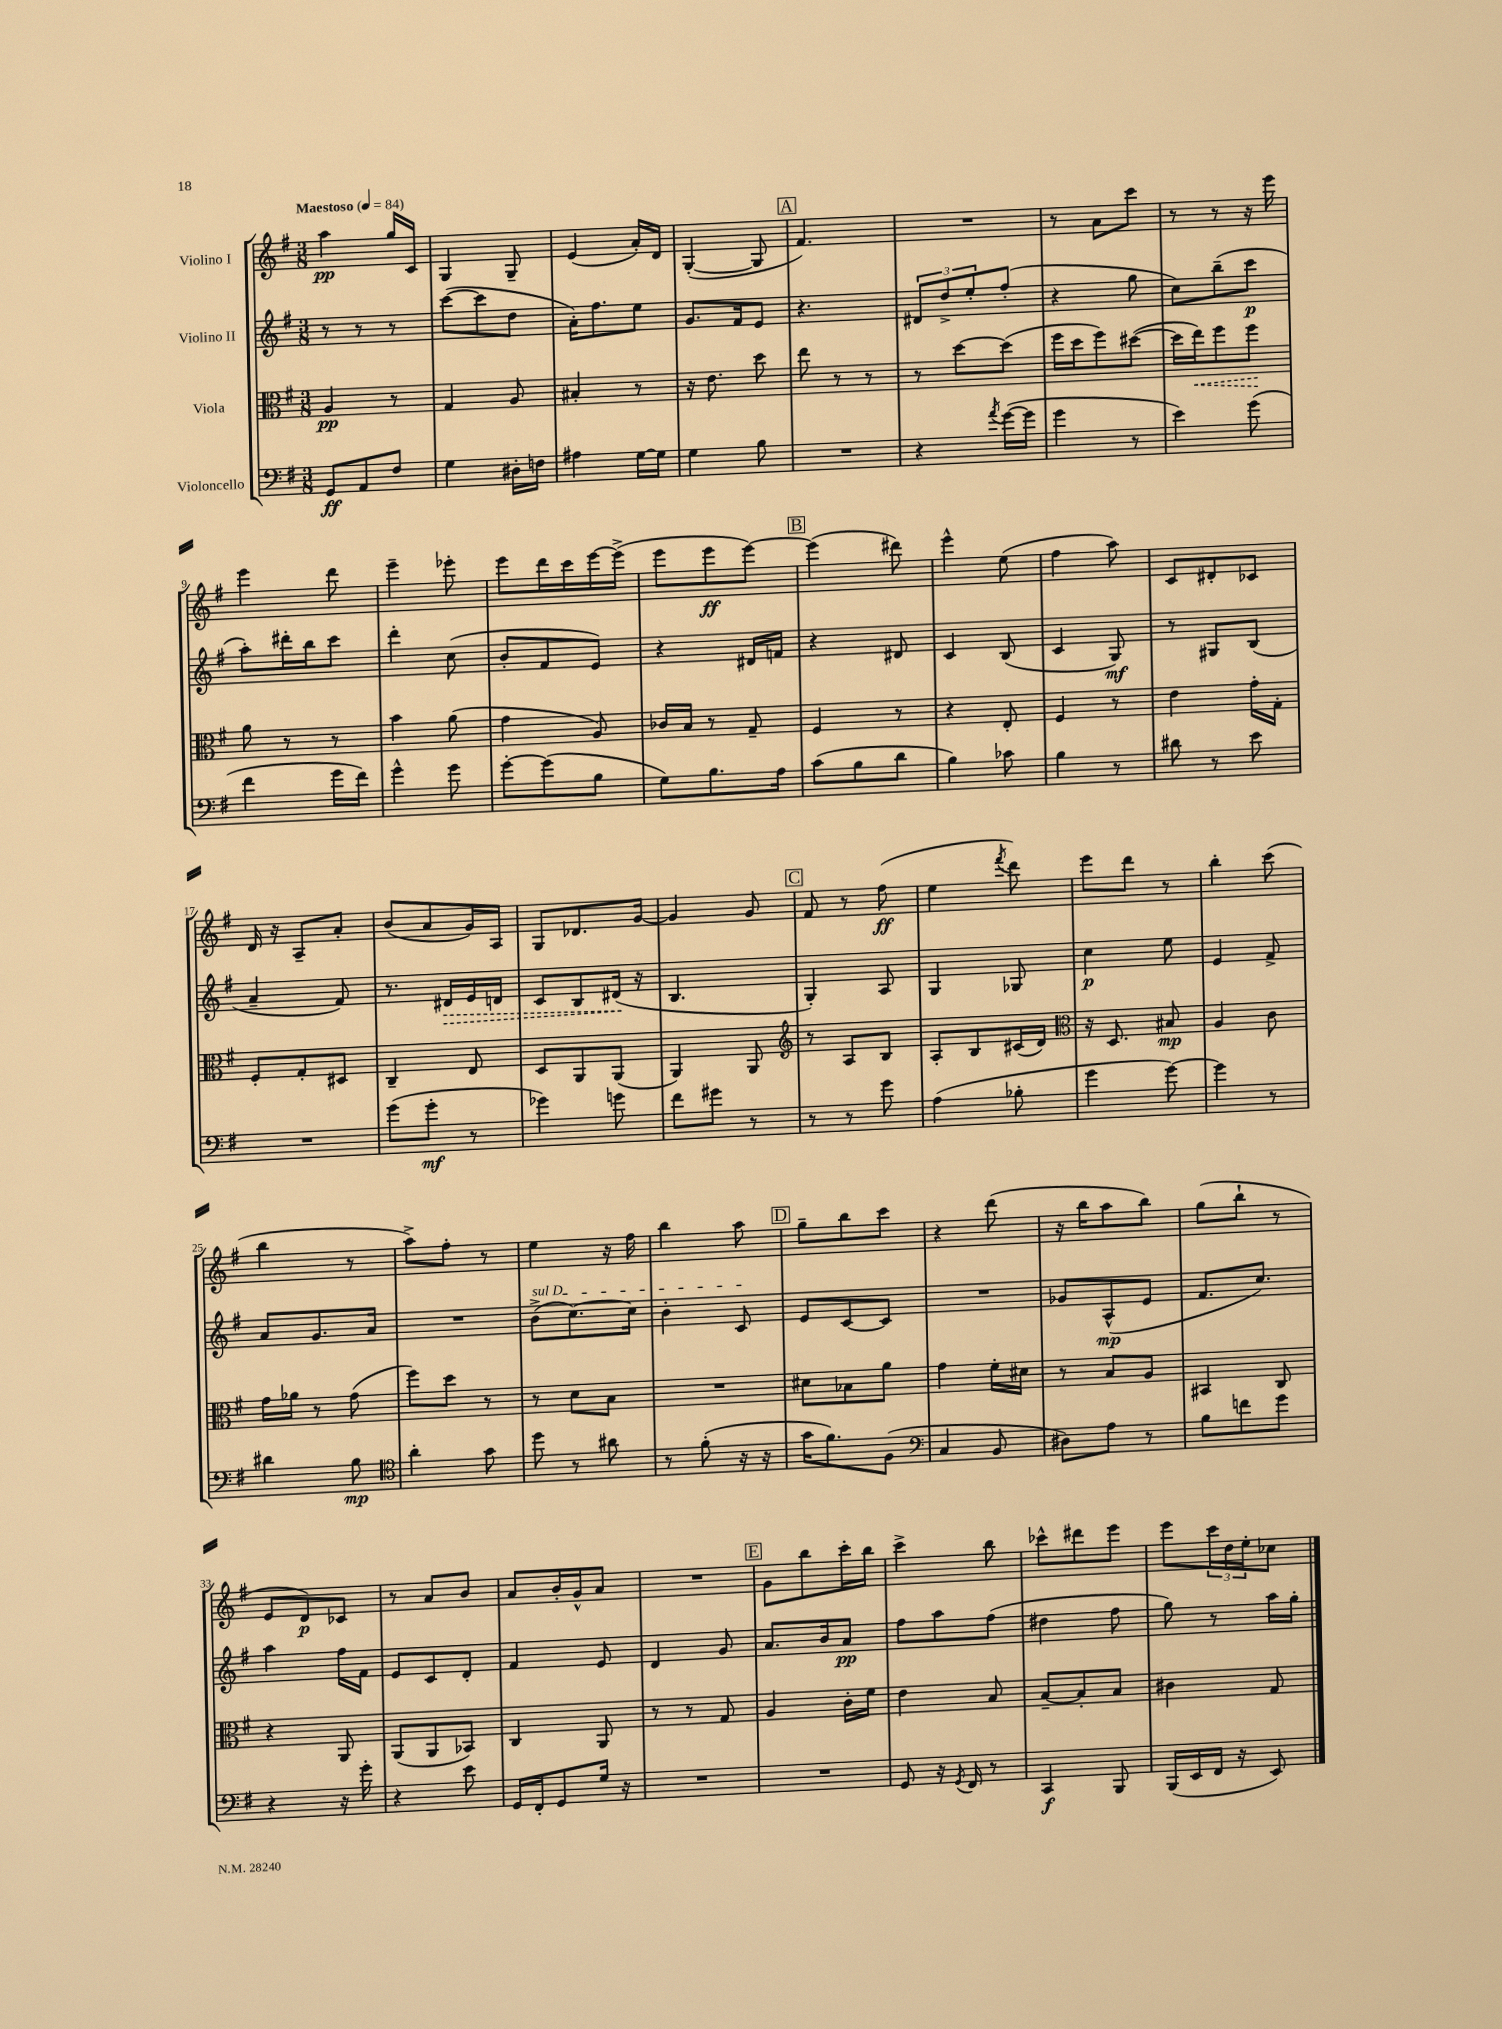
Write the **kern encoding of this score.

**kern	**kern	**kern	**kern
*staff4	*staff3	*staff2	*staff1
*clefF4	*clefC3	*clefG2	*clefG2
*k[f#]	*k[f#]	*k[f#]	*k[f#]
*M3/8	*M3/8	*M3/8	*M3/8
*MM84	*MM84	*MM84	*MM84
8GG	4A	8r	4aa
8AA	.	8r	.
8F#	8r	8r	16gg
.	.	.	16c
=	=	=	=
4G	4G	([8ccc	4G
.	.	8ccc]	.
16D#'	8A	8dd	8G~
16F	.	.	.
=	=	=	=
4A#	4B#'	16a')	(4e
.	.	8.ff#	.
[16G	8r	8ee	16a')
16G]	.	.	16d
=	=	=	=
4G	16r	8.g	([4G'
.	8.e	.	.
.	.	16f#	.
8B	8dd	8e	8G]
=	=	=	=
4.r	8ee	4.r	4.f#)
.	8r	.	.
.	8r	.	.
=	=	=	=
4r	8r	12d#	4.r
.	.	12dd^	.
.	[8dd	.	.
.	.	12ee'	.
8qa	.	.	.
([16g	(8dd]	(8ff#'	.
16g]	.	.	.
=	=	=	=
4g	16ff#	4r	8r
.	16dd	.	.
.	8ff#)	.	8a
8r	([8dd#	8gg	8ccc
=	=	=	=
4e)	16dd#]	8cc)	8r
.	16ee)	.	.
.	8ff#	(8bb~	8r
(8g	8ff#	8ccc	16r
.	.	.	16eee
=	=	=	=
4f#	8a	8aa')	4eee
.	8r	16ddd#'	.
.	.	16bb	.
16g	8r	8ccc	8ddd
16f#)	.	.	.
=	=	=	=
4g^^	4b	4ddd'	4eee~
8g	(8a	(8cc	8eee-'
=	=	=	=
[8g'	4g	8b'	8eee
(8g]	.	8f#	16ddd
.	.	.	16ccc
8B	8A)	8e)	[16eee
.	.	.	(16eee^]
=	=	=	=
8G)	16c-	4r	8eee
.	16B	.	.
8.B	8r	.	8eee
.	8G~	16d#	[8eee)
16A	.	16f	.
=	=	=	=
(8c	4F#	4r	(4eee]
8B	.	.	.
8d	8r	8d#	8ddd#)
=	=	=	=
4B)	4r	4c	4eee^^
8c-	8E'	(8B	(8ee
=	=	=	=
4B	4F#	4c	4ff#
8r	8r	8G)	8aa)
=	=	=	=
8d#	4e	8r	8c
8r	.	8G#	8d#'
8e	16g'	(8B	8c-
.	16G'	.	.
=	=	=	=
4.r	8F#'	4a~	16d
.	.	.	16r
.	8G'	.	8A~
.	8D#	8f#)	8a'
=	=	=	=
(8g	4C~	8.r	(8b
8g'	.	.	8a
.	.	16d#	.
8r	8E	16e	16g)
.	.	16d	16A
=	=	=	=
4g-)	8D	8c	8G
.	8AA	8B	8.d-
8g	(8AA	(16d#	.
.	.	16r	[16g
=	=	=	=
8f#	4AA)	4.B	4g]
8g#	.	.	.
8r	8AA	.	8g
=	=	=	=
*	*clefG2	*	*
8r	8r	4G')	8f#
8r	8A	.	8r
8g	8B	8A	(8ff#
=	=	=	=
(4A	8A'	4G	4ee
.	8B	.	.
.	.	.	8qfff#
8B-'	(16c#	8G-	8ddd)
.	16d)	.	.
=	=	=	=
*	*clefC3	*	*
4g	16r	4cc	8eee
.	8.D	.	.
.	.	.	8ddd
[8g)	8B#	8ee	8r
=	=	=	=
4g]	4A	4e	4bb'
8r	8c	8f#^	(8ccc
=	=	=	=
4d#	16g	8a	4bb
.	16a-	.	.
.	8r	8.g	.
8B	(8g	.	8r
.	.	16a	.
=	=	=	=
*clefC4	*	*	*
4a'	8ff#)	4.r	8aa^)
.	8dd	.	8ff#'
8g	8r	.	8r
=	=	=	=
8dd	8r	(8b^	4ee
8r	8d	[8.cc)	.
8a#	8B	.	16r
.	.	16cc]	16ff#
=	=	=	=
8r	4.r	4b'	4bb
(8f#'	.	.	.
16r	.	8c	8aa
16r	.	.	.
=	=	=	=
16g	8d#	8e	8gg~
8.f#)	.	.	.
.	8B-	[8c	8bb
(8F#	8a	8c]	8ccc
=	=	=	=
*clefF4	*	*	*
4C	4g	4.r	4r
8BB	16f#'	.	(8ddd
.	16d#	.	.
=	=	=	=
8D#)	8r	8g-	16r
.	.	.	16bb
8A	8B	(8A^^	8aa
8r	8A	8e	8bb)
=	=	=	=
8B	4BB#	8.f#	(8gg
8f	.	.	8bb`
.	.	8.cc)	.
8g	8C	.	8r
=	=	=	=
4r	4r	4aa	8e
.	.	.	8d)
16r	8AA	16ff#	8c-
16g'	.	16f#	.
=	=	=	=
4r	(8AA	8e	8r
.	8AA	8c	8a
8e	8BB-)	8d'	8b
=	=	=	=
16GG	4C	4f#	8a
16FF#'	.	.	.
8GG	.	.	16b'
.	.	.	16g^^
16G	8AA	8e	8a
16r	.	.	.
=	=	=	=
4.r	8r	4d	4.r
.	8r	.	.
.	8G	8g	.
=	=	=	=
4.r	4A	8.a	8g
.	.	.	8bb
.	.	16b	.
.	16c'	8a	16ccc'
.	16f#	.	16bb
=	=	=	=
8GG	4e	8ff#	4ccc^
16r	.	8aa	.
8qGG	.	.	.
16FF#	.	.	.
8r	8B	(8ff#	8bb
=	=	=	=
4CC	[8B~	4dd#	8ccc-^^
.	8B']	.	8ddd#
8BBB	8B	8ff#	8eee
=	=	=	=
(16BBB	4c#	8gg)	8eee
16EE	.	.	.
16FF#	.	8r	24ccc
.	.	.	24dd
16r	.	.	.
.	.	.	24ee'
8EE)	8G	16aa	8cc-
.	.	16gg'	.
==	==	==	==
*-	*-	*-	*-
